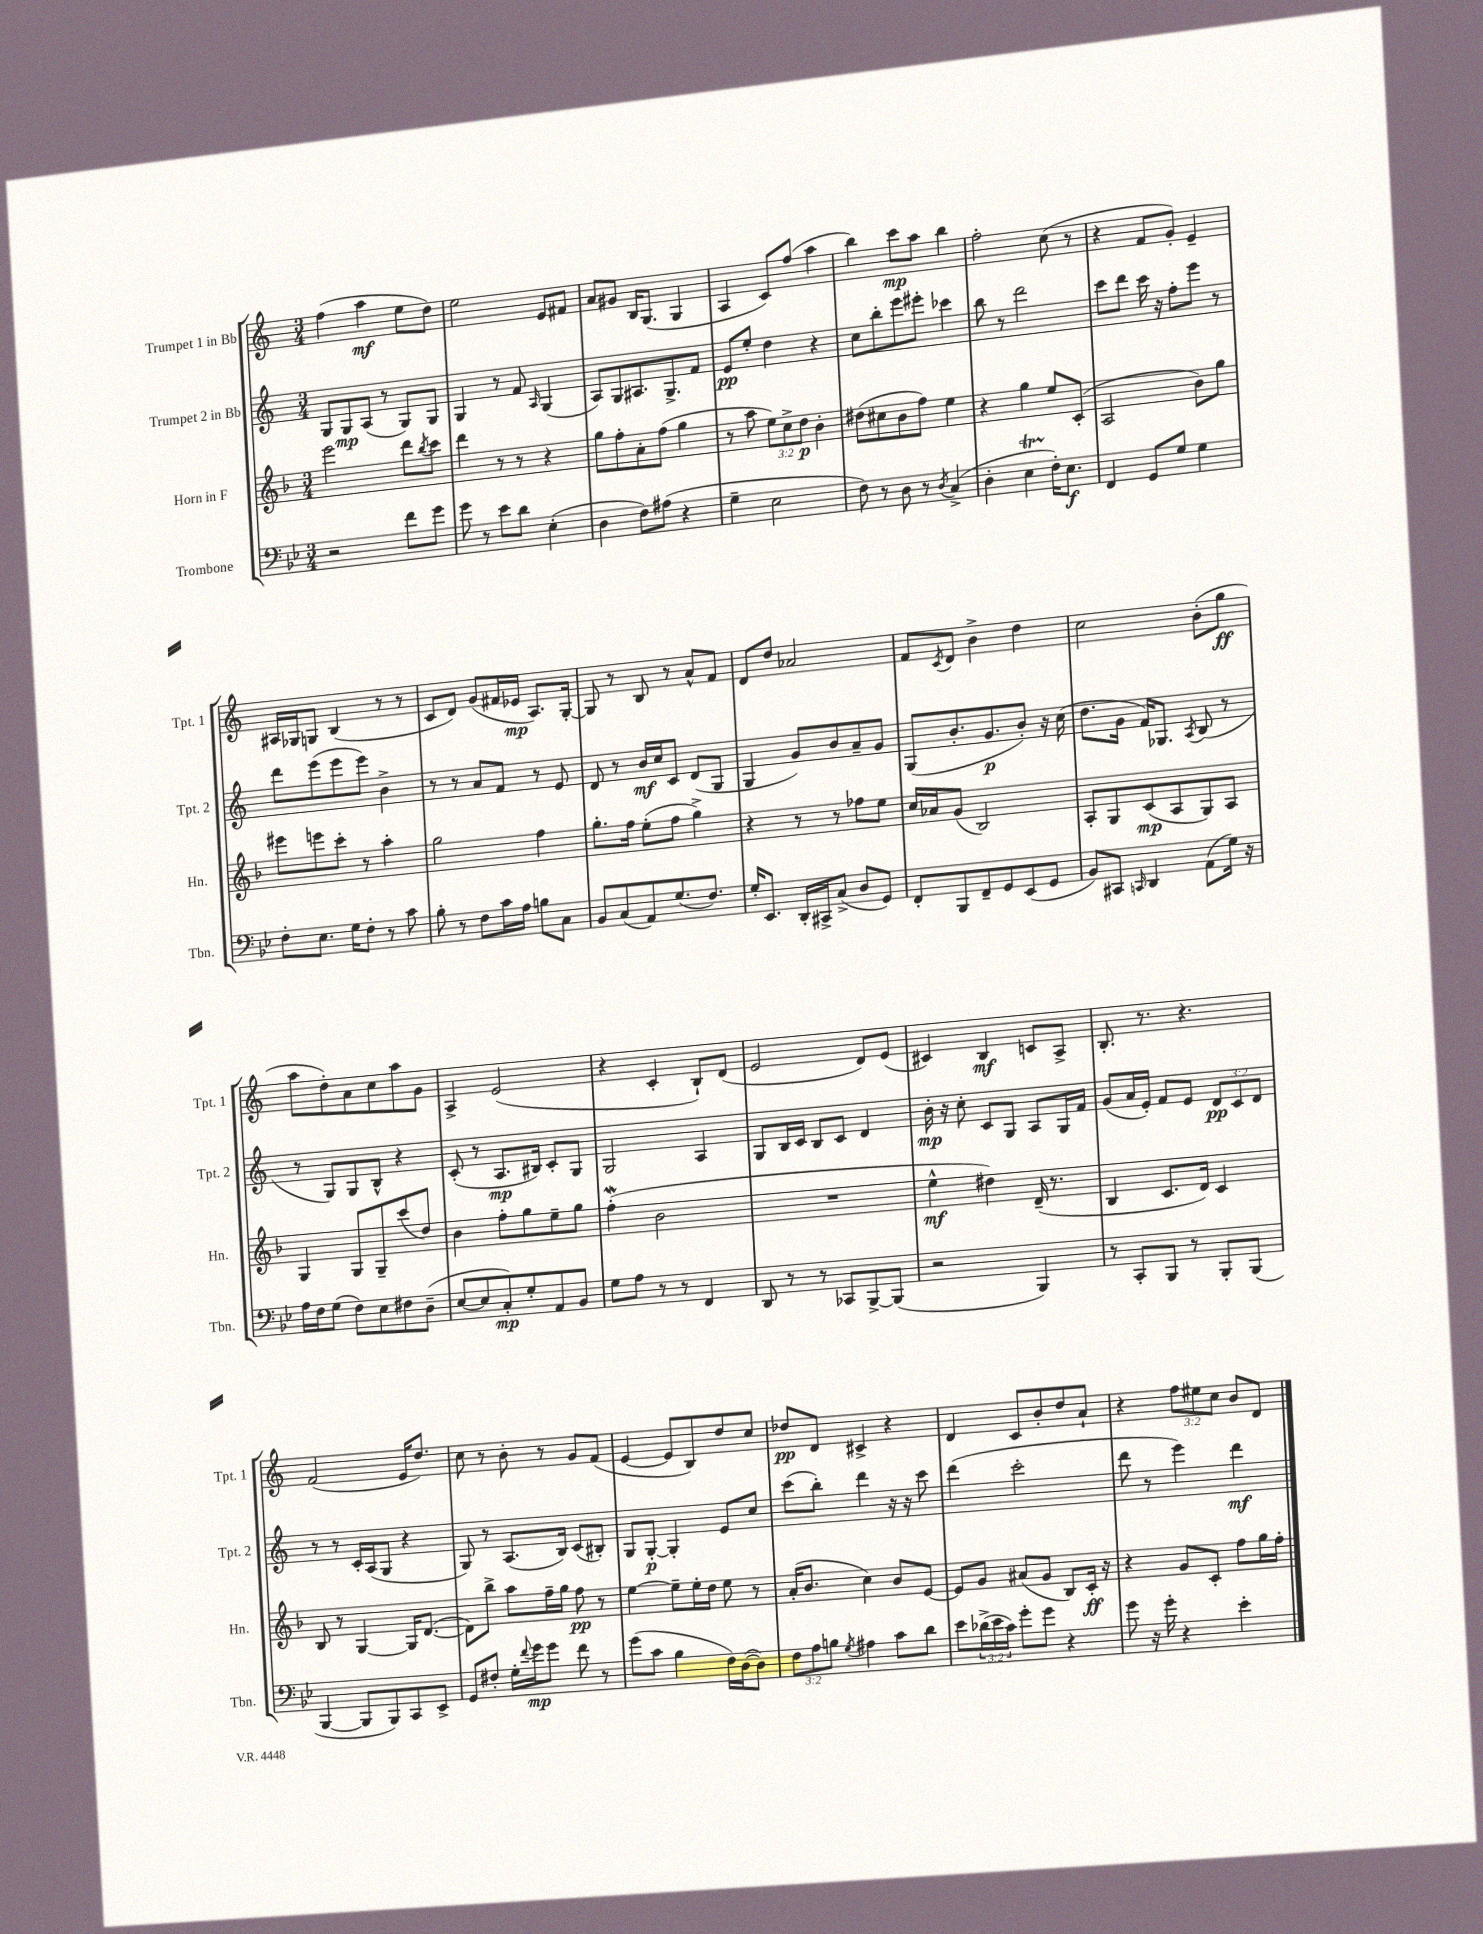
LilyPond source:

<<
\new StaffGroup <<
\new Staff = "s0" \with { instrumentName = "Trumpet 1 in Bb" shortInstrumentName = "Tpt. 1" } {
    \clef treble \key c \major \numericTimeSignature \time 3/4 \override Staff.TupletNumber.text = #tuplet-number::calc-fraction-text
    f''4( a''4\mf e''8 d''8) |
    e''2 e'8 fis'8 |
    a'8 gis'8 b16 g8.( g4 |
    a4 c'8) f''8( a''4 |
    b''4) c'''8\mp a''8 b''4 |
    f''2-. c''8( r8 |
    r4 f'8 g'8-.) e'4-- |
    ais16 ges16 g8 b4( r8 r8 |
    c'8 d'8) g'8( fis'16 ees'16\mp a8.) g16~-. |
    g8 r8 b8 r8 a'8-^ f'8 |
    d'8 d''8 aes'2 |
    f'8 \acciaccatura { c'8 } d'8 b'4-> d''4 |
    c''2 b'8-.( g''8\ff |
    a''8 d''8-.) a'8 c''8 a''8 g'8 |
    a4-> e'2( |
    r4 c'4-. b8-!) d'8( |
    e'2 d'8) e'8( |
    cis'4) b4\mf c'8 a8-> |
    b8.-. r8. r4. |
    f'2( e'16 d''8.) |
    c''8 r8 b'8-. r8 g'8 f'8( |
    e'4~ e'8 b8) d''8 c''8 |
    des''8\pp d'8 cis'4-> r4 |
    d'4 c'8 b'8-. d''8 a'8-! |
    r4 \tuplet 3/2 { f''8 eis''8 c''8 } b'8 d'8 \bar "|." |
}
\new Staff = "s1" \with { instrumentName = "Trumpet 2 in Bb" shortInstrumentName = "Tpt. 2" } {
    \clef treble \key c \major \numericTimeSignature \time 3/4 \override Staff.TupletNumber.text = #tuplet-number::calc-fraction-text
    g8 g8\mp a8( r8 g8) g8 |
    g4 r8 f'8 \grace { a16 } g4( |
    a8) g8 ais8. g8.-> f'8 |
    e'8\pp e''8-. d''4 r4 |
    c''8 b''8-. e'''8 eis'''8-. ces'''4 |
    b''8 r8 d'''2 |
    c'''8 d'''8 c'''16 r16 f''8-. e'''8 r8 |
    d'''8 e'''8( e'''8 e'''8) b'4-> |
    r8 r8 a'8 f'8 r8 e'8 |
    d'8 r8 b'16\mf c''16 c'8 d'8( g8 |
    g4 g'8) b'8 a'8-- g'8 |
    g8( b'8.-. g'8.\p b'8-.) r16 c''16( |
    d''8. g'16 f'16) ges8. \acciaccatura { a8 } b8( r8 |
    r8 g8) g8 b8-^ r4 |
    c'8-.( r8 a8.\mp bis16) c'8-. g8 |
    g2 a4 |
    g8 b16 c'16 b8 c'8 d'4 |
    b'16-.\mp r16 c''8-. c'8 g8 a8 g16 f'16 |
    g'8( a'16 e'16-.) f'8 e'8 \tuplet 3/2 { d'8\pp c'8 d'8 } |
    r8 r8 c'16-. a16( g8 r4 |
    g8) r8 a8.( b16) c'8( bis8-.) |
    g8 g8~-.\p g4-. e'8 c''8 |
    c'''8( b''8-.) d'''4 r16 r16 c'''8 |
    d'''4( c'''2-. |
    d'''8 r8 e'''4) d'''4\mf \bar "|." |
}
\new Staff = "s2" \with { instrumentName = "Horn in F" shortInstrumentName = "Hn." } {
    \clef treble \key f \major \numericTimeSignature \time 3/4 \override Staff.TupletNumber.text = #tuplet-number::calc-fraction-text
    e'''2 d'''8 \acciaccatura { bes''8 } c'''8 |
    d'''4 r8 r8 r4 |
    g''8 f''8-. a'8-. f''8( g''4 |
    r8 a''8 \tuplet 3/2 { e''8) c''8-> d''8\p } bes'4-. |
    dis''8( cis''8 bes'8 f''8) e''4 |
    r4 g''4 e''8 c'8-.( |
    a2 bes'8) g''8 |
    eis'''8 e'''8 c'''8-. r8 a''4-. |
    g''2 f''4 |
    g''8.-. f''16 e''8-.( f''8 g''4->) |
    r4 r8 r8 fes''8 e''8 |
    c''16 aes'16 g'8( bes2) |
    a8-. g8 c'8\mp( a8 g8) a8 |
    g4 g8 g8-- c'''8( d''8) |
    bes'4 f''8-. g''8 e''8-- g''8 |
    f''4-.\mordent( bes'2 |
    R2. |
    e''4-^\mf dis''4) d'16--( r8. |
    bes4 c'8. d'16) c'4 |
    bes8 r8 g4~ g16 d'8.~( |
    d'8) bes''8-> a''8 f''16-- g''16 f''8\pp r8 |
    e''4~ e''8-- e''16-. d''16 e''8 r8 |
    a'16-.( bes'8. c''4) bes'8 e'8~ |
    e'8 g'8 ais'8( g'8 bes8) c'16-.\ff r16 |
    r4 g'8 c'8-. f''8 g''16 f''16-. \bar "|." |
}
\new Staff = "s3" \with { instrumentName = "Trombone" shortInstrumentName = "Tbn." } {
    \clef bass \key bes \major \numericTimeSignature \time 3/4 \override Staff.TupletNumber.text = #tuplet-number::calc-fraction-text
    r2 f'8 g'8 |
    g'8 r8 ees'8 d'8 ees4-.( |
    d4 f8) ais8( r4 |
    g4-- ees2 |
    f8) r8 d8 r8 \acciaccatura { d8 } c4->( |
    d4-. ees4\startTrillSpan f16-.\stopTrillSpan) ees8.\f |
    f,4 g,8 g8 g4 |
    f8-. ees8. g16 f8-. r8 c'8 |
    bes8-. r8 f8 c'16 a16 b8 c8 |
    bes,8 c8( a,8) g8.( f8.) |
    g16-. ees,8. d,16-. cis,16-> c8->( d8 g,8) |
    f,8-. bes,,8 f,8-- g,8 ees,8( g,8 |
    bes,8) cis,8 \grace { c,16 } d,4 a,8( g16) r16 |
    a16 f16 g8( f8) ees8 fis8 d8--( |
    ees8~ ees8 c8-.\mp) g8-. a,8 bes,8 |
    g8 a8 r8 r8 f,4 |
    d,8 r8 r8 ces,8 bes,,8~-> bes,,8( |
    r2 bes,,4) |
    r8 c,8-. bes,,8 r8 bes,,8-. bes,,8( |
    bes,,4~ bes,,8 bes,,8) c,8 ees,8-> |
    g,8 fis8-. g16-. \appoggiatura { f'8 } g'16\mp g'8 f'8 r8 |
    g'8( c'8 bes4 f16) d16~( d8) |
    \tuplet 3/2 { f8 a8 b8 } \acciaccatura { g8 } ais4 c'8 d'8 |
    ees'8 \tuplet 3/2 { des'16->( ees'16 c'16) } g'8-. g'8 r4 |
    g'8 r16 g'16-. r4 ees'4-. \bar "|." |
}
>>
>>
\layout { \context { \Score \remove "Bar_number_engraver" } }
